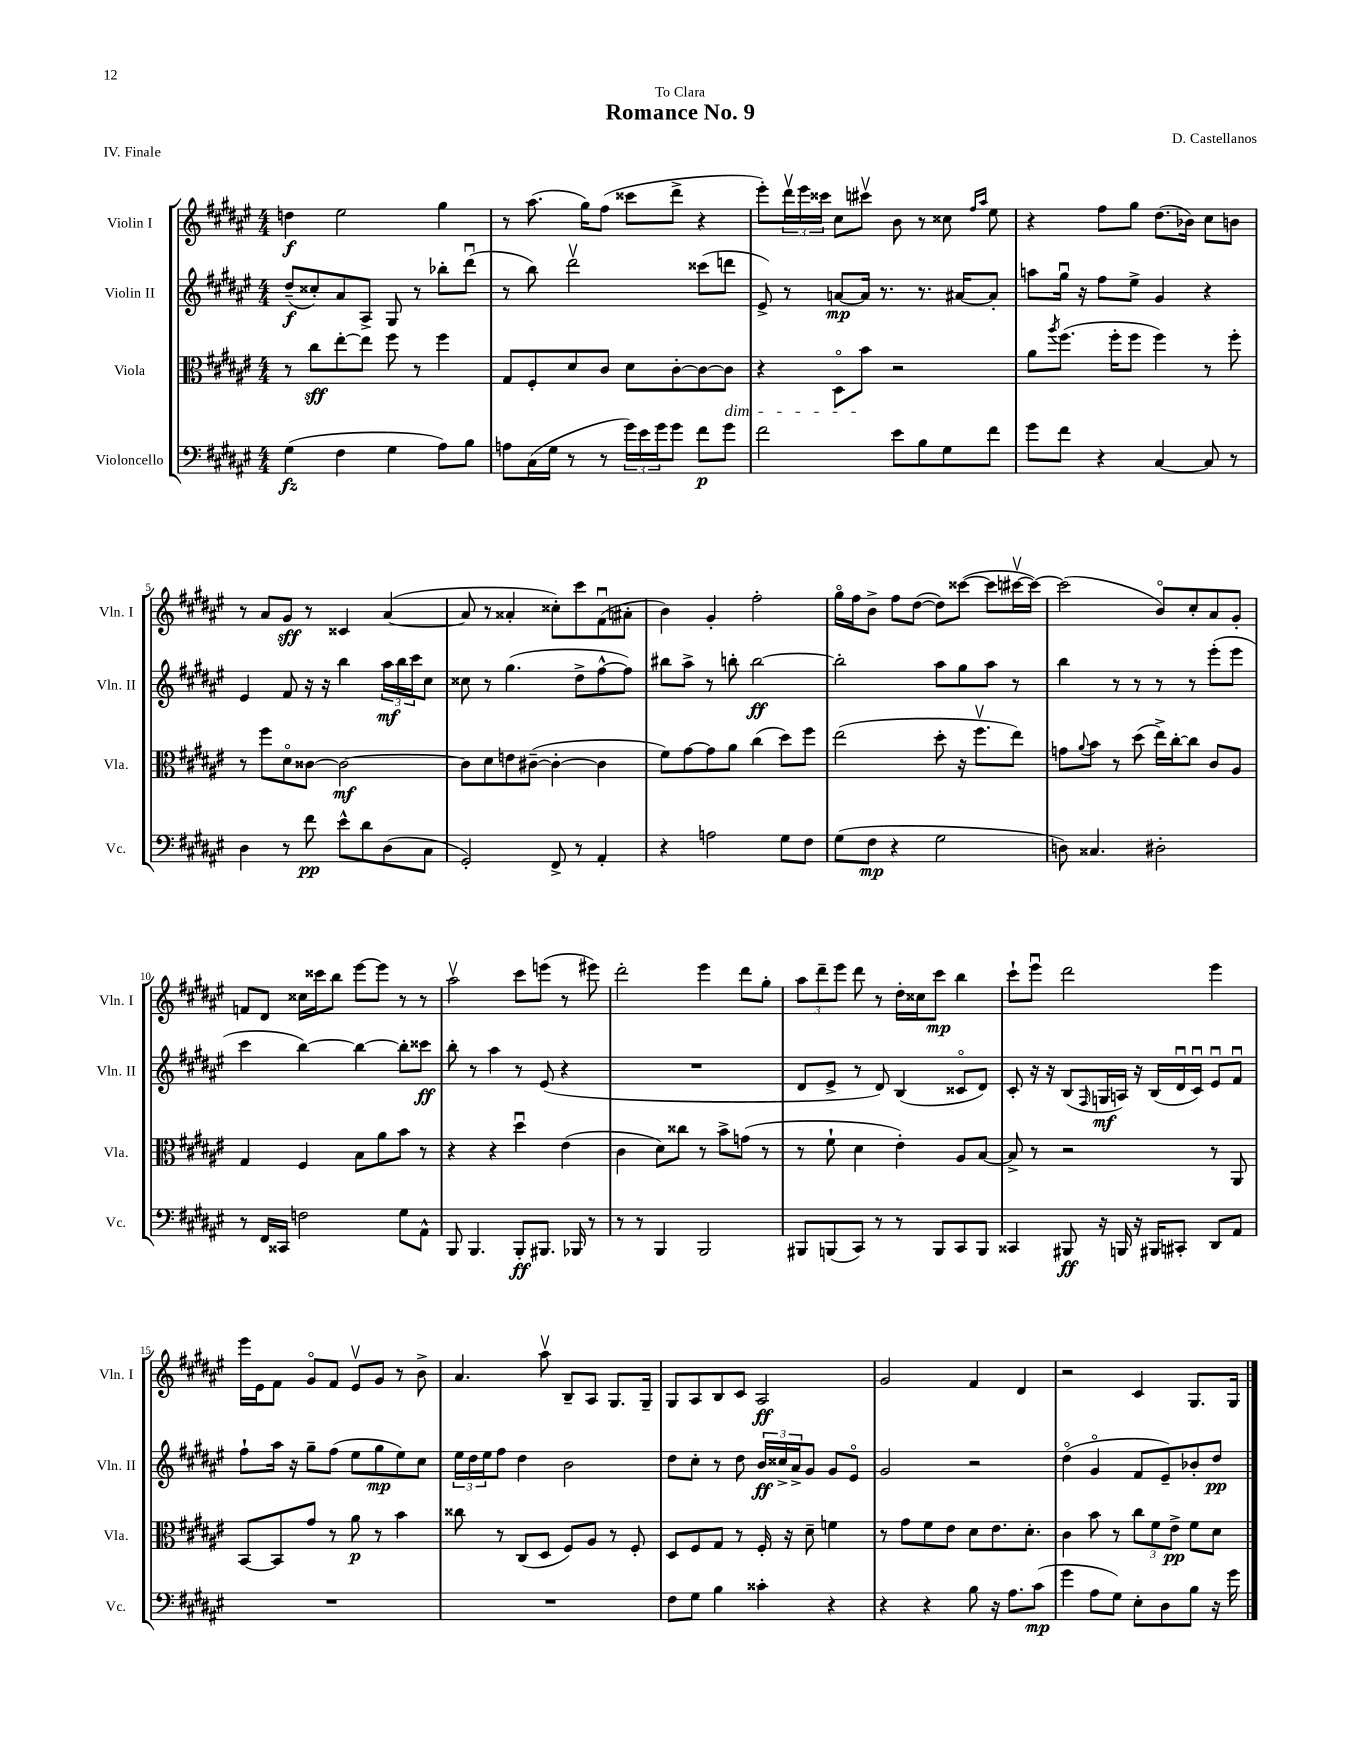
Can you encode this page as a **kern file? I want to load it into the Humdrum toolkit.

**kern	**dynam	**kern	**dynam	**kern	**dynam	**kern	**dynam
*part4	*part4	*part3	*part3	*part2	*part2	*part1	*part1
*staff4	*staff4	*staff3	*staff3	*staff2	*staff2	*staff1	*staff1
*I"Violoncello	*	*I"Viola	*	*I"Violin II	*	*I"Violin I	*
*I'Vc.	*	*I'Vla.	*	*I'Vln. II	*	*I'Vln. I	*
*clefF4	*	*clefC3	*	*clefG2	*	*clefG2	*
*k[f#c#g#d#a#e#]	*	*k[f#c#g#d#a#e#]	*	*k[f#c#g#d#a#e#]	*	*k[f#c#g#d#a#e#]	*
*M4/4	*	*M4/4	*	*M4/4	*	*M4/4	*
=1	=1	=1	=1	=1	=1	=1	=1
(4G#\	fz	8r	.	(8dd#~/L	f	4ddn\	f
.	.	8cc#\L	sff	8cc##X'/)	.	.	.
4F#\	.	[8ee#'\	.	8a#/	.	2ee#\	.
.	.	8ee#\J]	.	8A#^/J	.	.	.
4G#\	.	8ff#\	.	8G#/	.	.	.
.	.	8r	.	8r	.	.	.
8A#\L)	.	4ff#\	.	8bb-X'\L	.	4gg#\	.
8B\J	.	.	.	(8ddd#u\J	.	.	.
=2	=2	=2	=2	=2	=2	=2	=2
8An\L	.	8G#/L	.	8r	.	8r	.
(16C#\L	.	8F#'/	.	8bb\)	.	(8.aa#\	.
16G#\JJ	.	.	.	.	.	.	.
8r	.	8d#/	.	2ddd#v\	.	.	.
.	.	.	.	.	.	16gg#\KL)	.
8r	.	8c#/J	.	.	.	(8ff#\J	.
24g#\LL)	.	8d#\L	.	.	.	8ccc##X\L	.
24e#\	.	.	.	.	.	.	.
24g#\J	.	.	.	.	.	.	.
8g#\J	.	[8c#'\	.	.	.	8ddd#^\J	.
8f#\L	p	8c#\_	.	(8ccc##X\L	.	4r	.
!	!	!LO:TX:b:i:t=dim.	!	!	!	!	!
8g#\J	.	8c#\J]	.	8dddn\J	.	.	.
=3	=3	=3	=3	=3	=3	=3	=3
2f#\	.	4r	.	8e#^/)	.	8eee#'\L)	.
.	.	.	.	8r	.	24ddd#v\L	.
.	.	.	.	.	.	24eee#\	.
.	.	.	.	.	.	24ccc##X\JJ	.
.	.	8D#\L	.	[8an/L	mp	8cc#\L	.
.	.	8b\J	.	16a/Jk]	.	8ccc#Xv\J	.
.	.	.	.	8.r	.	.	.
8e#\L	.	2r	.	.	.	8b\	.
8B\	.	.	.	8.r	.	8r	.
8G#\	.	.	.	.	.	8cc##X\	.
.	.	.	.	[16a#X/KL	.	.	.
.	.	.	.	.	.	16qqff#/LL	.
.	.	.	.	.	.	16qqaa#/JJ	.
8f#\J	.	.	.	8a#'/J]	.	8ee#\	.
=4	=4	=4	=4	=4	=4	=4	=4
8g#\L	.	8a#\L	.	8aan\L	.	4r	.
.	.	8qaa#/	.	.	.	.	.
8f#\J	.	(8.ff#\J	.	16gg#u\Jk	.	.	.
.	.	.	.	16r	.	.	.
4r	.	.	.	8ff#\L	.	8ff#\L	.
.	.	16ff#'\KL	.	.	.	.	.
.	.	8ff#\J	.	8ee#^\J	.	8gg#\J	.
[4C#/	.	4ff#\)	.	4g#/	.	(8.dd#\L	.
.	.	.	.	.	.	16b-X\Jk)	.
8C#/]	.	8r	.	4r	.	8cc#\L	.
8r	.	8ff#'\	.	.	.	8bn\J	.
!!LO:LB:g=z
=5	=5	=5	=5	=5	=5	=5	=5
4D#\	.	8r	.	4e#/	.	8r	.
.	.	8ff#\L	.	.	.	8a#/L	.
8r	.	8d#\	.	8f#/	.	8g#/J	sff
8f#\	pp	[8c##X\J	.	16r	.	8r	.
.	.	.	.	16r	.	.	.
8e#^^\L	.	2c##\_	mf	4bb\	.	4c##X/	.
8d#\	.	.	.	.	.	.	.
(8D#\	.	.	.	24aa#\LL	mf	([4a#/	.
.	.	.	.	24bb\	.	.	.
.	.	.	.	24ccc#\J	.	.	.
8C#\J	.	.	.	8cc#\J	.	.	.
=6	=6	=6	=6	=6	=6	=6	=6
2GG#'/)	.	8c##\L]	.	8cc##X\	.	8a#/]	.
.	.	8d#\	.	8r	.	8r	.
.	.	8en\	.	(4.gg#\	.	4a##X'/	.
.	.	([8c#X~\J	.	.	.	.	.
8FF#^/	.	4c#'\_	.	.	.	8cc##X'\L)	.
8r	.	.	.	8dd#^\L	.	8ccc#\	.
4AA#'/	.	4c#\]	.	[8ff#^^\	.	(8f#u\	.
.	.	.	.	8ff#\J])	.	8a#X'\J	.
=7	=7	=7	=7	=7	=7	=7	=7
4r	.	8f#\L)	.	8bb#X\L	.	4b\)	.
.	.	[8g#\	.	8aa#^\J	.	.	.
2An\	.	8g#\]	.	8r	.	4g#'/	.
.	.	8a#\J	.	8bbn'\	.	.	.
.	.	(4cc#\	.	[2bb\	ff	2ff#'\	.
8G#\L	.	8dd#\L)	.	.	.	.	.
8F#\J	.	8ff#\J	.	.	.	.	.
=8	=8	=8	=8	=8	=8	=8	=8
(8G#\L	.	(2ee#\	.	2bb'\]	.	16gg#\LL	.
.	.	.	.	.	.	16ff#\J	.
8F#\J	mp	.	.	.	.	8b^\J	.
4r	.	.	.	.	.	8ff#\L	.
.	.	.	.	.	.	([8dd#\J	.
2G#\	.	8dd#'\	.	8aa#\L	.	8dd#\L])	.
.	.	16r	.	8gg#\	.	([8ccc##X\J	.
.	.	8.ff#v\L	.	.	.	.	.
.	.	.	.	8aa#\J	.	8ccc##\L]	.
.	.	8ee#\J)	.	8r	.	[16ccc#Xv\L	.
.	.	.	.	.	.	16ccc#\JJ_)	.
=9	=9	=9	=9	=9	=9	=9	=9
8Dn\)	.	8gn\L	.	4bb\	.	(2ccc#\]	.
.	.	8qqa#/	.	.	.	.	.
4.C##X/	.	8b\J	.	.	.	.	.
.	.	8r	.	8r	.	.	.
.	.	(8dd#\	.	8r	.	.	.
2D#X'\	.	16ee#^\LL)	.	8r	.	8b/L)	.
.	.	[16cc#'\J	.	.	.	.	.
.	.	8cc#\J]	.	8r	.	8cc#'/	.
.	.	8c#/L	.	(8eee#'\L	.	8a#/	.
.	.	8A#/J	.	8eee#\J	.	8g#'/J	.
!!LO:LB:g=z
=10	=10	=10	=10	=10	=10	=10	=10
8r	.	4G#/	.	4ccc#\	.	8fn/L	.
16FF#/LL	.	.	.	.	.	8d#/J	.
16CC##X/JJ	.	.	.	.	.	.	.
2Fn\	.	4F#/	.	[4bb\)	.	16cc##X\LL	.
.	.	.	.	.	.	16ccc##X\J	.
.	.	.	.	.	.	8bb\J	.
.	.	8B\L	.	4bb\_	.	[8eee#\L	.
.	.	8a#\	.	.	.	8eee#\J]	.
8G#\L	.	8b\J	.	8bb'\L]	.	8r	.
8AA#^^\J	.	8r	.	8ccc##X\J	ff	8r	.
=11	=11	=11	=11	=11	=11	=11	=11
8BBB/	.	4r	.	8bb'\	.	2aa#v\	.
4.BBB/	.	.	.	8r	.	.	.
.	.	4r	.	4aa#\	.	.	.
8BBB'/L	ff	4dd#u\	.	8r	.	8ccc#\L	.
8.BBB#X/J	.	.	.	(8e#/	.	(8eeen\J	.
.	.	(4e#\	.	4r	.	8r	.
16BBB-X/	.	.	.	.	.	.	.
8r	.	.	.	.	.	8eee#X\)	.
=12	=12	=12	=12	=12	=12	=12	=12
8r	.	4c#\	.	1r	.	2ddd#'\	.
8r	.	.	.	.	.	.	.
4BBB/	.	8d#\L)	.	.	.	.	.
.	.	8cc##X\J	.	.	.	.	.
2BBB/	.	8r	.	.	.	4eee#\	.
.	.	8b^\L	.	.	.	.	.
.	.	(8gn\J	.	.	.	8ddd#\L	.
.	.	8r	.	.	.	8gg#'\J	.
=13	=13	=13	=13	=13	=13	=13	=13
8BBB#X/L	.	8r	.	8d#/L	.	12aa#\L	.
.	.	.	.	.	.	12ddd#~\	.
(8BBBn/	.	8f#`\	.	8e#^/J	.	.	.
.	.	.	.	.	.	12eee#\J	.
8CC#/J)	.	4d#\	.	8r	.	8ddd#\	.
8r	.	.	.	8d#/)	.	8r	.
8r	.	4e#'\)	.	(4B/	.	16dd#'\LL	.
.	.	.	.	.	.	16cc##X\J	.
8BBB/L	.	.	.	.	.	8ccc#\J	mp
8CC#/	.	8A#/L	.	8c##X/L	.	4bb\	.
8BBB/J	.	[8B/J	.	8d#/J)	.	.	.
=14	=14	=14	=14	=14	=14	=14	=14
4CC##X/	.	8B^/]	.	8c#'/	.	8ccc#`\L	.
.	.	8r	.	16r	.	8eee#u\J	.
.	.	.	.	16r	.	.	.
8BBB#X/	ff	2r	.	(8B/L	.	2ddd#\	.
.	.	.	.	16qqF#/	.	.	.
16r	.	.	.	16Gn/L	mf	.	.
16BBBn/	.	.	.	16An/JJ)	.	.	.
16r	.	.	.	16r	.	.	.
16BBB#X/KL	.	.	.	(16B/LL	.	.	.
8CC#X'/J	.	.	.	16d#u/	.	.	.
.	.	.	.	16c#u/JJ)	.	.	.
8DD#/L	.	8r	.	8e#u/L	.	4eee#\	.
8AA#/J	.	8AA#/	.	8f#u/J	.	.	.
!!LO:LB:g=z
=15	=15	=15	=15	=15	=15	=15	=15
1r	.	[8BB/L	.	8ff#`\L	.	16eee#\LL	.
.	.	.	.	.	.	16e#\J	.
.	.	8BB/]	.	16aa#\Jk	.	8f#\J	.
.	.	.	.	16r	.	.	.
.	.	8g#/J	.	8gg#~\L	.	8g#/L	.
.	.	8r	.	(8ff#\J	.	8f#/J	.
.	.	8a#\	p	8ee#\L	.	8e#v/L	.
.	.	8r	.	8gg#\	mp	8g#/J	.
.	.	4b\	.	8ee#\)	.	8r	.
.	.	.	.	8cc#\J	.	8b^\	.
=16	=16	=16	=16	=16	=16	=16	=16
1r	.	8cc##X\	.	24ee#\LL	.	4.a#/	.
.	.	.	.	24dd#\	.	.	.
.	.	.	.	24ee#\J	.	.	.
.	.	8r	.	8ff#\J	.	.	.
.	.	(8C#/L	.	4dd#\	.	.	.
.	.	8D#/J	.	.	.	8aa#v\	.
.	.	8F#/L)	.	2b\	.	8B~/L	.
.	.	8A#/J	.	.	.	8A#/J	.
.	.	8r	.	.	.	8.G#/L	.
.	.	8F#'/	.	.	.	.	.
.	.	.	.	.	.	16G#~/Jk	.
=17	=17	=17	=17	=17	=17	=17	=17
8F#\L	.	8D#/L	.	8dd#\L	.	8G#/L	.
8G#\J	.	8F#/	.	8cc#'\J	.	8A#/	.
4B\	.	8G#/J	.	8r	.	8B/	.
.	.	8r	.	8dd#\	.	8c#/J	.
4c##X'\	.	16F#'/	.	24b/LL	ff	2A#/	ff
.	.	.	.	24cc##X^/	.	.	.
.	.	16r	.	.	.	.	.
.	.	.	.	24a#^/J	.	.	.
.	.	8d#~\	.	8g#/J	.	.	.
4r	.	4fn\	.	8g#/L	.	.	.
.	.	.	.	8e#/J	.	.	.
=18	=18	=18	=18	=18	=18	=18	=18
4r	.	8r	.	2g#/	.	2g#/	.
.	.	8g#\L	.	.	.	.	.
4r	.	8f#\	.	.	.	.	.
.	.	8e#\J	.	.	.	.	.
8B\	.	8d#\L	.	2r	.	4f#/	.
16r	.	8.e#\	.	.	.	.	.
8.A#\L	.	.	.	.	.	.	.
.	.	.	.	.	.	4d#/	.
.	.	8.d#'\J	.	.	.	.	.
(8c#\J	mp	.	.	.	.	.	.
=19	=19	=19	=19	=19	=19	=19	=19
4g#\	.	4c#\	.	(4dd#\	.	2r	.
8A#\L	.	8b\	.	4g#/	.	.	.
8G#\J)	.	8r	.	.	.	.	.
8E#'\L	.	12cc#\L	.	8f#/L	.	4c#/	.
.	.	12f#\	.	.	.	.	.
8D#\	.	.	.	8e#~/)	.	.	.
.	.	12e#^\J	pp	.	.	.	.
8B\J	.	8f#\L	.	8b-X'/	.	8.G#/L	.
16r	.	8d#\J	.	8dd#/J	pp	.	.
16g#\	.	.	.	.	.	16G#/Jk	.
==	==	==	==	==	==	==	==
*-	*-	*-	*-	*-	*-	*-	*-
